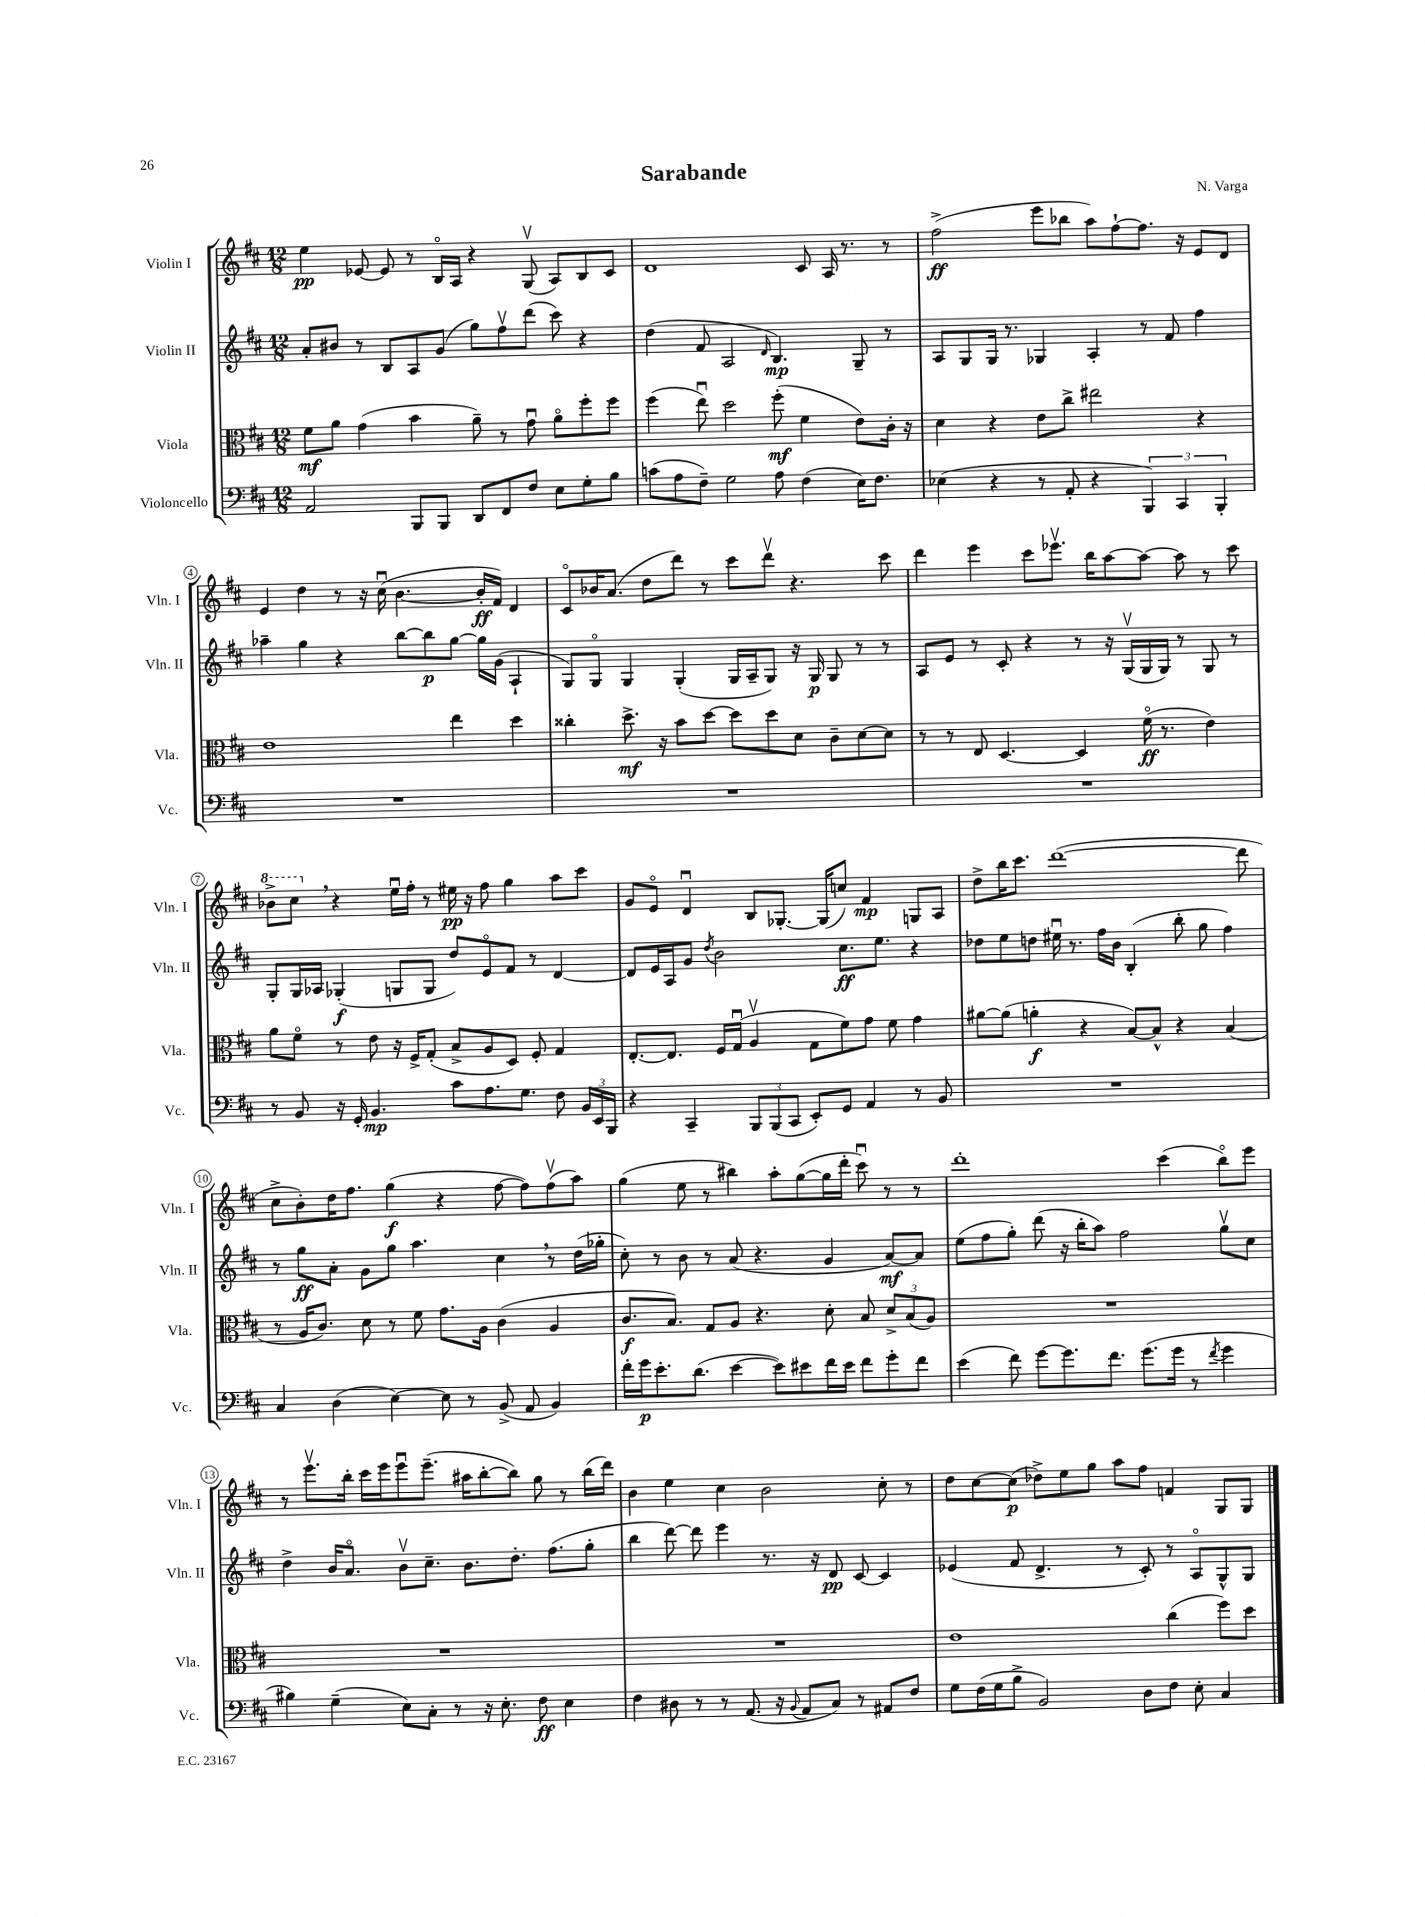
\header { title = "Sarabande" composer = "N. Varga" }
<<
\new StaffGroup <<
\new Staff = "s0" \with { instrumentName = "Violin I" shortInstrumentName = "Vln. I" } {
    \clef treble \key d \major \numericTimeSignature \time 12/8
    \autoBeamOff e''4\pp ees'8~ ees'8 r8 b16[\flageolet a16] r4 g8\upbow( a8[) b8 cis'8] |
    d'1 cis'8 a16 r8. r8 |
    fis''2->\ff( e'''8[ bes''8] a''8[) fis''8~-! fis''8.] r16 e'8[ d'8] |
    e'4 d''4 r8 r16 cis''16\downbow( b'4.~ b'16[-.\ff fis'16]) d'4 |
    cis'8[\flageolet bes'16 a'8.]( d''8[ d'''8]) r8 cis'''8[ d'''8]\upbow r4. cis'''8 |
    d'''4 e'''4 cis'''8[ ees'''8.]\upbow b''16[ a''8~ a''8]~ a''8 r8 cis'''8 |
    \ottava #1 bes''8[-> cis'''8] \breathe \ottava #0 r4 e''16[\downbow fis''16]-. r8 eis''16\pp r16 fis''8 g''4 a''8[ cis'''8] |
    g'8[ e'8]\flageolet d'4\downbow b8[ ges8.]~-. ges16[( c''8]) fis'4\mp g8[ a8] |
    d''8[-> b''16 cis'''8.] d'''1~( d'''8 |
    cis''8[-> b'8-.) d''16 fis''8.] g''4\f( r4 fis''8~ fis''8[) fis''8\upbow( a''8]) |
    g''4( e''8 r8 bis''4) a''8[-. g''8~( g''16 d'''16]-. cis'''8\downbow) r8 r8 |
    d'''1-. cis'''4( b''8[\flageolet) e'''8] |
    r8 e'''8.[\upbow b''16]-. cis'''16[ e'''16 e'''8\downbow e'''8.]--( ais''16[ b''8~-. b''8]) g''8 r8 b''16[( d'''16]) |
    b'4 e''4 cis''4 b'2 cis''8-. r8 |
    d''8[ cis''8~ cis''8]\p( des''8[->) e''8 g''8] a''8[ fis''8] f'4 g8[ g8] \bar "|." |
}
\new Staff = "s1" \with { instrumentName = "Violin II" shortInstrumentName = "Vln. II" } {
    \clef treble \key d \major \numericTimeSignature \time 12/8
    \autoBeamOff a'8[-. bis'8] r8 b8[ a8 g'8]( g''8[) fis''8\upbow d'''8]( cis'''8) r4 |
    d''4( fis'8 a2 \grace { d'16 } b4.\mp) g8-- r8 |
    a8[ g8 g16] r8. ges4 a4-. r8 fis'8 fis''4 |
    aes''4-- g''4 r4 b''8[~ b''8\p g''8]~ g''16[ g'16]( a4-! |
    g8[) g8]\flageolet g4 g4-.( g16[ a16-- g8]) r16 g16\p g8 r8 r8 |
    a8[ e'8] r8 cis'8-. r4 r8 r16 g16[\upbow( g16 g16]) r8 g8 r8 |
    g8[-. g16 aes16] ges4-.\f( g8[ g8] d''8[) e'8\flageolet fis'8] r8 d'4~ |
    d'8[ e'16 a16 g'8] \acciaccatura { d''8 } b'2 cis''8.[\ff e''8.] r4 |
    des''8[ e''8 d''8] eis''16\downbow r8. fis''16[ b'16] b4-.( b''8-. g''8 fis''4) |
    r8 g''8[\ff a'8]-. g'8[ g''8] a''4. cis''4 \breathe r8 d''16[( ges''16]-. |
    cis''8-.) r8 b'8 r8 a'8( r4. g'4 a'8[~\mf) a'8] |
    e''8[( fis''8 g''8]-.) d'''8( r16 b''16[-. a''8]) fis''2 g''8[\upbow cis''8] |
    d''4-> b'16[ a'8.]\flageolet b'8[\upbow cis''8.]-- b'8.[ d''8.]-. fis''8.[( g''8]-. |
    b''4 d'''8~) d'''8 e'''4 r8. r16 d'8\pp cis'8~ cis'4 |
    ees'4( fis'8 d'4.-> r8 cis'8-.) r8 a8[\flageolet g8-^ g8] \bar "|." |
}
\new Staff = "s2" \with { instrumentName = "Viola" shortInstrumentName = "Vla." } {
    \clef alto \key d \major \numericTimeSignature \time 12/8
    \autoBeamOff fis'8[\mf a'8] g'4( b'4 a'8--) r8 g'8\downbow a'8[\flageolet fis''8-. fis''8] |
    fis''4( e''8\downbow) d''2 fis''8-.\mf( fis'4 e'8[) cis'16]-. r16 |
    d'4 r4 e'8[ cis''8]-> eis''2 r4 |
    e'1 e''4 d''4 |
    cisis''4-. d''8.->\mf r16 b'8[ d''8]~ d''8[ d''8 d'8] cis'8[-- d'8~ d'8] |
    r8 r8 e8 d4.~ d4 fis'16\flageolet\ff( r8. e'4) |
    a'8[ fis'8]\flageolet r8 e'8 r16 fis16[-> g8]-.( b8[-> a8 d8]) fis8-. g4 |
    e8.[~-. e8.] fis16[ g16]\downbow( a4\upbow g8[ fis'8) g'8] fis'8 g'4 |
    ais'8[~ ais'8]( a'4-.\f r4 b8[~) b8]-^ r4 b4( |
    r8 a16[ cis'8.]) d'8 r8 fis'8 g'8.[ a16] cis'4( a4 |
    cis'8.[\f b8.]) g8[ a8] r4. d'8-. b8 \tuplet 3/2 { d'8[-> b8( a8]) } |
    R1. |
    R1. |
    R1. |
    e'1 cis''4( fis''8[) d''8] \bar "|." |
}
\new Staff = "s3" \with { instrumentName = "Violoncello" shortInstrumentName = "Vc." } {
    \clef bass \key d \major \numericTimeSignature \time 12/8
    \autoBeamOff a,2 b,,8[ b,,8] d,8[ fis,8 fis8] e8[ g8-. b8] |
    c'8[( a8 fis8]--) g2 a8 fis4( e16[) fis8.] |
    ees4( r4 r8 a,8-. r4 \tuplet 3/2 { b,,4) cis,4 b,,4-. } |
    R1. |
    R1. |
    R1. |
    r8 b,8 r16 g,16-. b,4.\mp cis'8[ a8. g8.] fis8 \tuplet 3/2 { b,16[ e,16 b,,16] } |
    r4 cis,4-- \tuplet 3/2 { b,,8[ b,,8( cis,8] } e,8[-.) g,8] a,4 r8 b,8 |
    R1. |
    cis4 d4( e4~) e8 r8 b,8->( a,8 b,4) |
    fis'16[-. g'16\p e'8.-. d'8.]( e'4~ e'8[) eis'8 fis'16 eis'16] fis'8[ g'8-. fis'8] |
    e'4( fis'8) g'8[~ g'8. fis'8.] g'8.[( g'16] r8 \acciaccatura { fis'8 } g'4 |
    bis4) g4--( e8[) cis8]-. r8 r16 e8.-. fis8\ff e4 |
    fis4 dis8 r8 r8 a,8.( r16 \appoggiatura { b,8 } a,8[ cis8]) r8 ais,8[ fis8] |
    g8[ fis16( g16 b8]-> b,2) d8[ fis8] e8-. cis4 \bar "|." |
}
>>
>>
\layout { \context { \Score \override BarNumber.stencil = #(make-stencil-circler 0.1 0.3 ly:text-interface::print) } }
